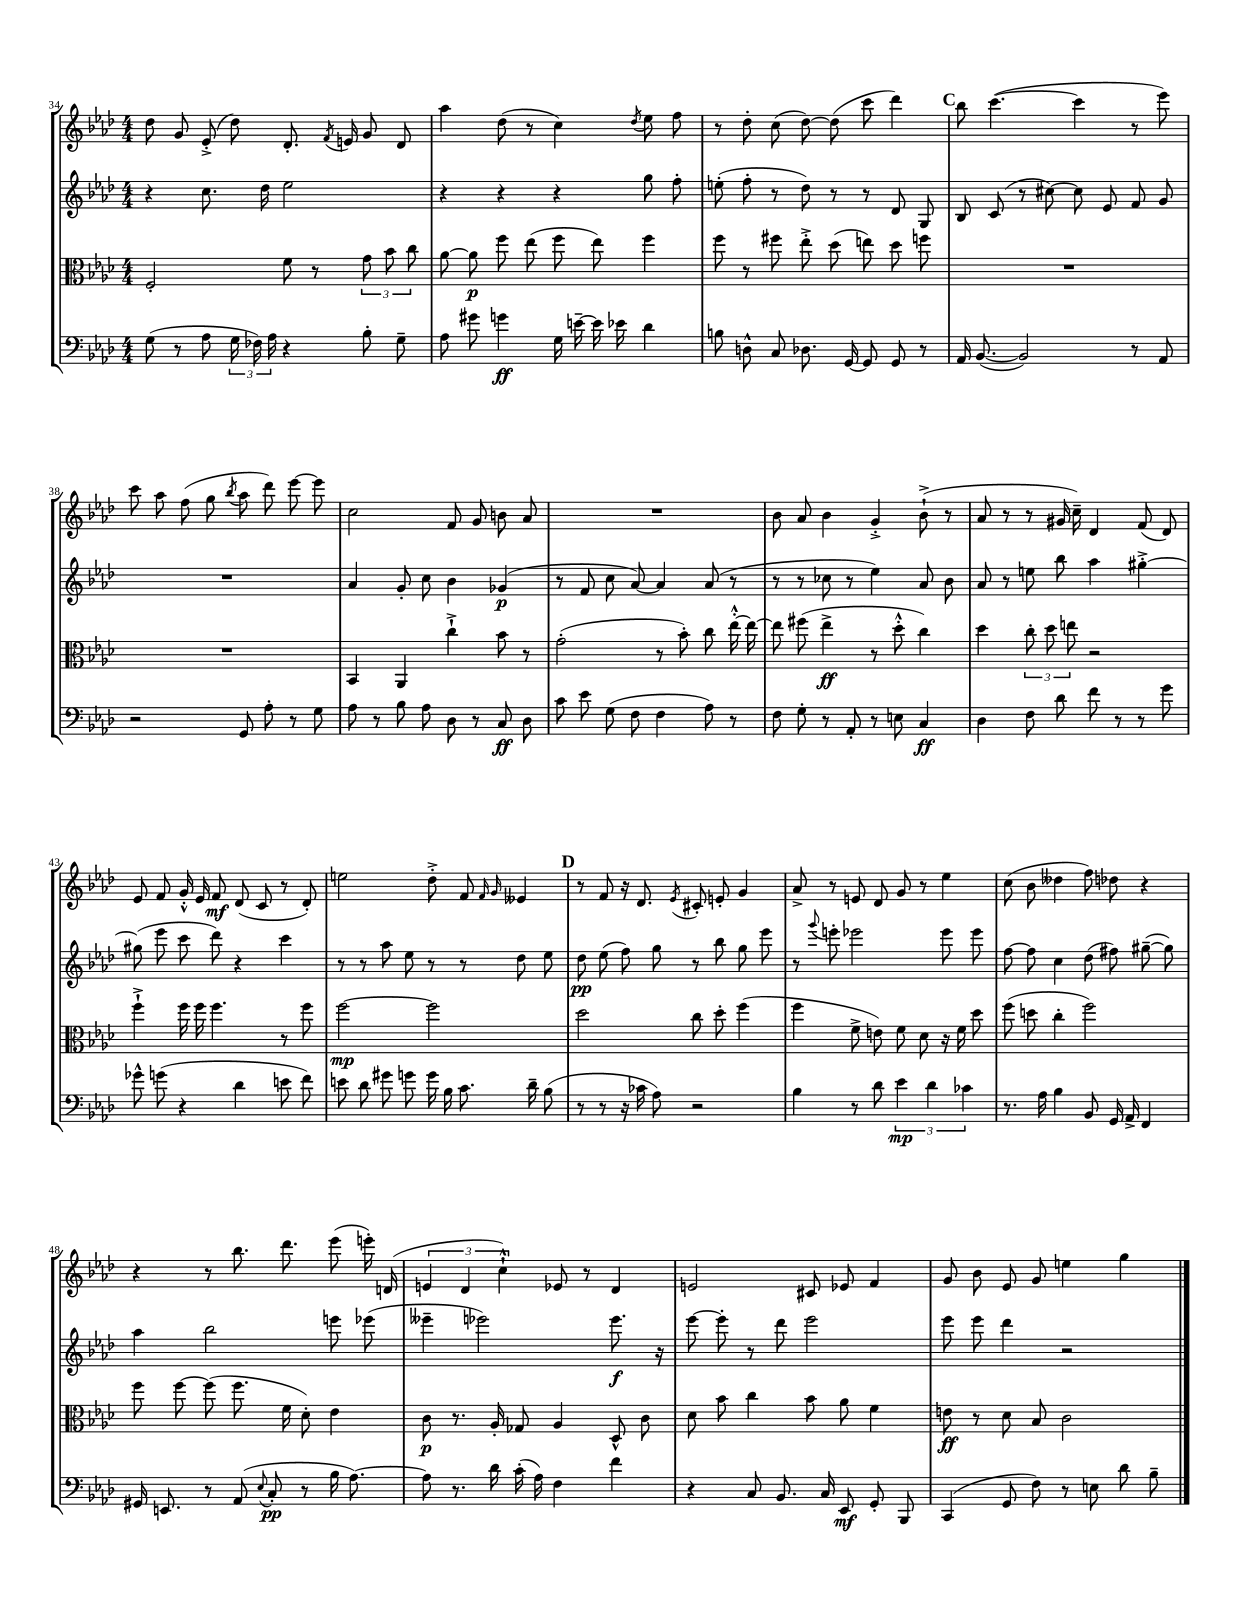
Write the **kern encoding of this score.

**kern	**kern	**kern	**kern
*staff4	*staff3	*staff2	*staff1
*clefF4	*clefC3	*clefG2	*clefG2
*k[b-e-a-d-]	*k[b-e-a-d-]	*k[b-e-a-d-]	*k[b-e-a-d-]
*M4/4	*M4/4	*M4/4	*M4/4
(8G	2F'	4r	8dd-
8r	.	.	8g
8A-	.	8.cc	(8e-'^
24G	.	.	8dd-)
24F-)	.	.	.
.	.	16dd-	.
24A-	.	.	.
4r	8f	2ee-	8.d-'
.	8r	.	.
.	.	.	8qf
.	.	.	16e
8B-'	12g	.	8g
.	12b-	.	.
8G~	.	.	8d-
.	12cc	.	.
=	=	=	=
8A-	[8a-	4r	4aa-
8g#	8a-]	.	.
4g	8ff	4r	(8dd-
.	(8ee-	.	8r
16G	8ff	4r	4cc)
[16e~	.	.	.
16e]	8ee-)	.	.
16e-	.	.	.
.	.	.	8qdd-
4d-	4ff	8gg	8ee-
.	.	8ff'	8ff
=	=	=	=
8B	8ff	(8ee'	8r
8D^^	8r	8ff'	8dd-'
8C	8ff#	8r	(8cc
8.D-	8ee-'^	8dd-)	[8dd-)
.	(8dd-	8r	(8dd-]
[16GG	.	.	.
8GG]	8ee)	8r	8ccc
8GG	8dd-	8d-	4ddd-)
8r	8ff	8G	.
=	=	=	=
16AA-	1r	8B-	8bb-
([8.BB-	.	.	.
.	.	(8c	([4.ccc
2BB-])	.	8r	.
.	.	[8cc#)	.
.	.	8cc#]	4ccc]
.	.	8e-	.
8r	.	8f	8r
8AA-	.	8g	8eee-)
=	=	=	=
2r	1r	1r	8ccc
.	.	.	8aa-
.	.	.	(8ff
.	.	.	8gg
.	.	.	8qbb-
8GG	.	.	8aa-
8A-'	.	.	8ddd-)
8r	.	.	[8eee-
8G	.	.	8eee-]
=	=	=	=
8A-	4BB-	4a-	2cc
8r	.	.	.
8B-	4AA-	8g'	.
8A-	.	8cc	.
8D-	4cc`^	4b-	8f
8r	.	.	8g
8C	8b-	(4g-	8b
8D-	8r	.	8a-
=	=	=	=
8c	(2g'	8r	1r
8e-	.	8f	.
(8G	.	8cc	.
8F	.	[8a-)	.
4F	8r	4a-]	.
.	8b-')	.	.
8A-)	8cc	(8a-	.
8r	[16ee-'^^	8r	.
.	16ee-_	.	.
=	=	=	=
8F	8ee-]	8r	8b-
8G'	(8ff#	8r	8a-
8r	4ee-^	8cc-	4b-
8AA-'	.	8r	.
8r	8r	4ee-)	4g'^
8E	8dd-'^^	.	.
4C	4cc)	8a-	(8b-`^
.	.	8b-	8r
=	=	=	=
4D-	4dd-	8a-	8a-
.	.	8r	8r
8F	12cc'	8ee	8r
.	12dd-	.	.
8d-	.	8bb-	16g#
.	12ee	.	.
.	.	.	16cc~)
8f	2r	4aa-	4d-
8r	.	.	.
8r	.	[4gg#'^	(8f
8g	.	.	8d-)
=	=	=	=
8g-^^	4ff`^	(8gg#]	8e-
(8g	.	8eee-	8f
4r	16ff	8ccc	16g'^^
.	16ff	.	16e-
.	4.ff	8ddd-)	8f
4d-	.	4r	(8d-
.	.	.	8c
8e	8r	4ccc	8r
8f)	8ff	.	8d-')
=	=	=	=
8e	[2ff	8r	2ee
8d-	.	8r	.
8g#	.	8aa-	.
8g	.	8ee-	.
16g	2ff]	8r	8dd-'^
16B-	.	.	.
8.c	.	8r	8f
.	.	.	16qqf
.	.	.	16qqg
.	.	8dd-	4e--
16d-~	.	.	.
(8B-	.	8ee-	.
=	=	=	=
8r	2dd-	8dd-	8r
8r	.	(8ee-	8f
16r	.	8ff)	16r
16c-	.	.	8.d-
8A-)	.	8gg	.
.	.	.	8qe-
2r	8cc	8r	8c#'
.	8dd-'	8bb-	8e'
.	(4ff	8gg	4g
.	.	8eee-	.
=	=	=	=
4B-	4ff	8r	8a-^
.	.	8qqggg	.
.	.	8eee'	8r
8r	8f^	2eee-	8e
8d-	8e)	.	8d-
6e-	8f	.	8g
.	8d-	.	8r
6d-	.	.	.
.	16r	8eee-	4ee-
.	16f	.	.
6c-	.	.	.
.	8dd-	8eee-	.
=	=	=	=
8.r	(8ff	[8ff	(8cc
.	8dd	8ff]	8b-
16A-	.	.	.
4B-	4cc'	4cc	4dd--
8BB-	2ff)	(8dd-	8ff)
16GG	.	8ff#)	8dd-
16AA-^	.	.	.
4FF	.	([8gg#~	4r
.	.	8gg#])	.
=	=	=	=
16GG#	8ff	4aa-	4r
8.EE	.	.	.
.	[8ff	.	.
8r	(8ff]	2bb-	8r
(8AA-	8.ff	.	8.bb-
8qqE-	.	.	.
8C'	.	.	.
.	16f	.	8.ddd-
8r	8d-')	.	.
16B-	4e-	8eee	(8eee-
[8.A-)	.	.	.
.	.	(8eee-	16eee')
.	.	.	(16d
=	=	=	=
8A-]	8c	4eee--~	6e
8.r	8.r	.	.
.	.	.	6d-
.	.	2eee-)	.
16d-	16A-'	.	.
.	.	.	6cc`^^)
(16c'	8G-	.	.
16A-)	.	.	.
4F	4A-	.	8e-
.	.	.	8r
4f	8D-^^	8.eee-	4d-
.	8c	.	.
.	.	16r	.
=	=	=	=
4r	8d-	[8eee-	2e
.	8b-	8eee-']	.
8C	4cc	8r	.
8.BB-	.	8ddd-	.
.	8b-	2eee-	8c#
16C	.	.	.
8EE-	8a-	.	8e-
8GG'	4f	.	4f
8BBB-	.	.	.
=	=	=	=
(4CC	8e	8eee-	8g
.	8r	8eee-	8b-
8GG	8d-	4ddd-	8e-
8F)	8B-	.	8g
8r	2c	2r	4ee
8E	.	.	.
8d-	.	.	4gg
8B-~	.	.	.
==	==	==	==
*-	*-	*-	*-
